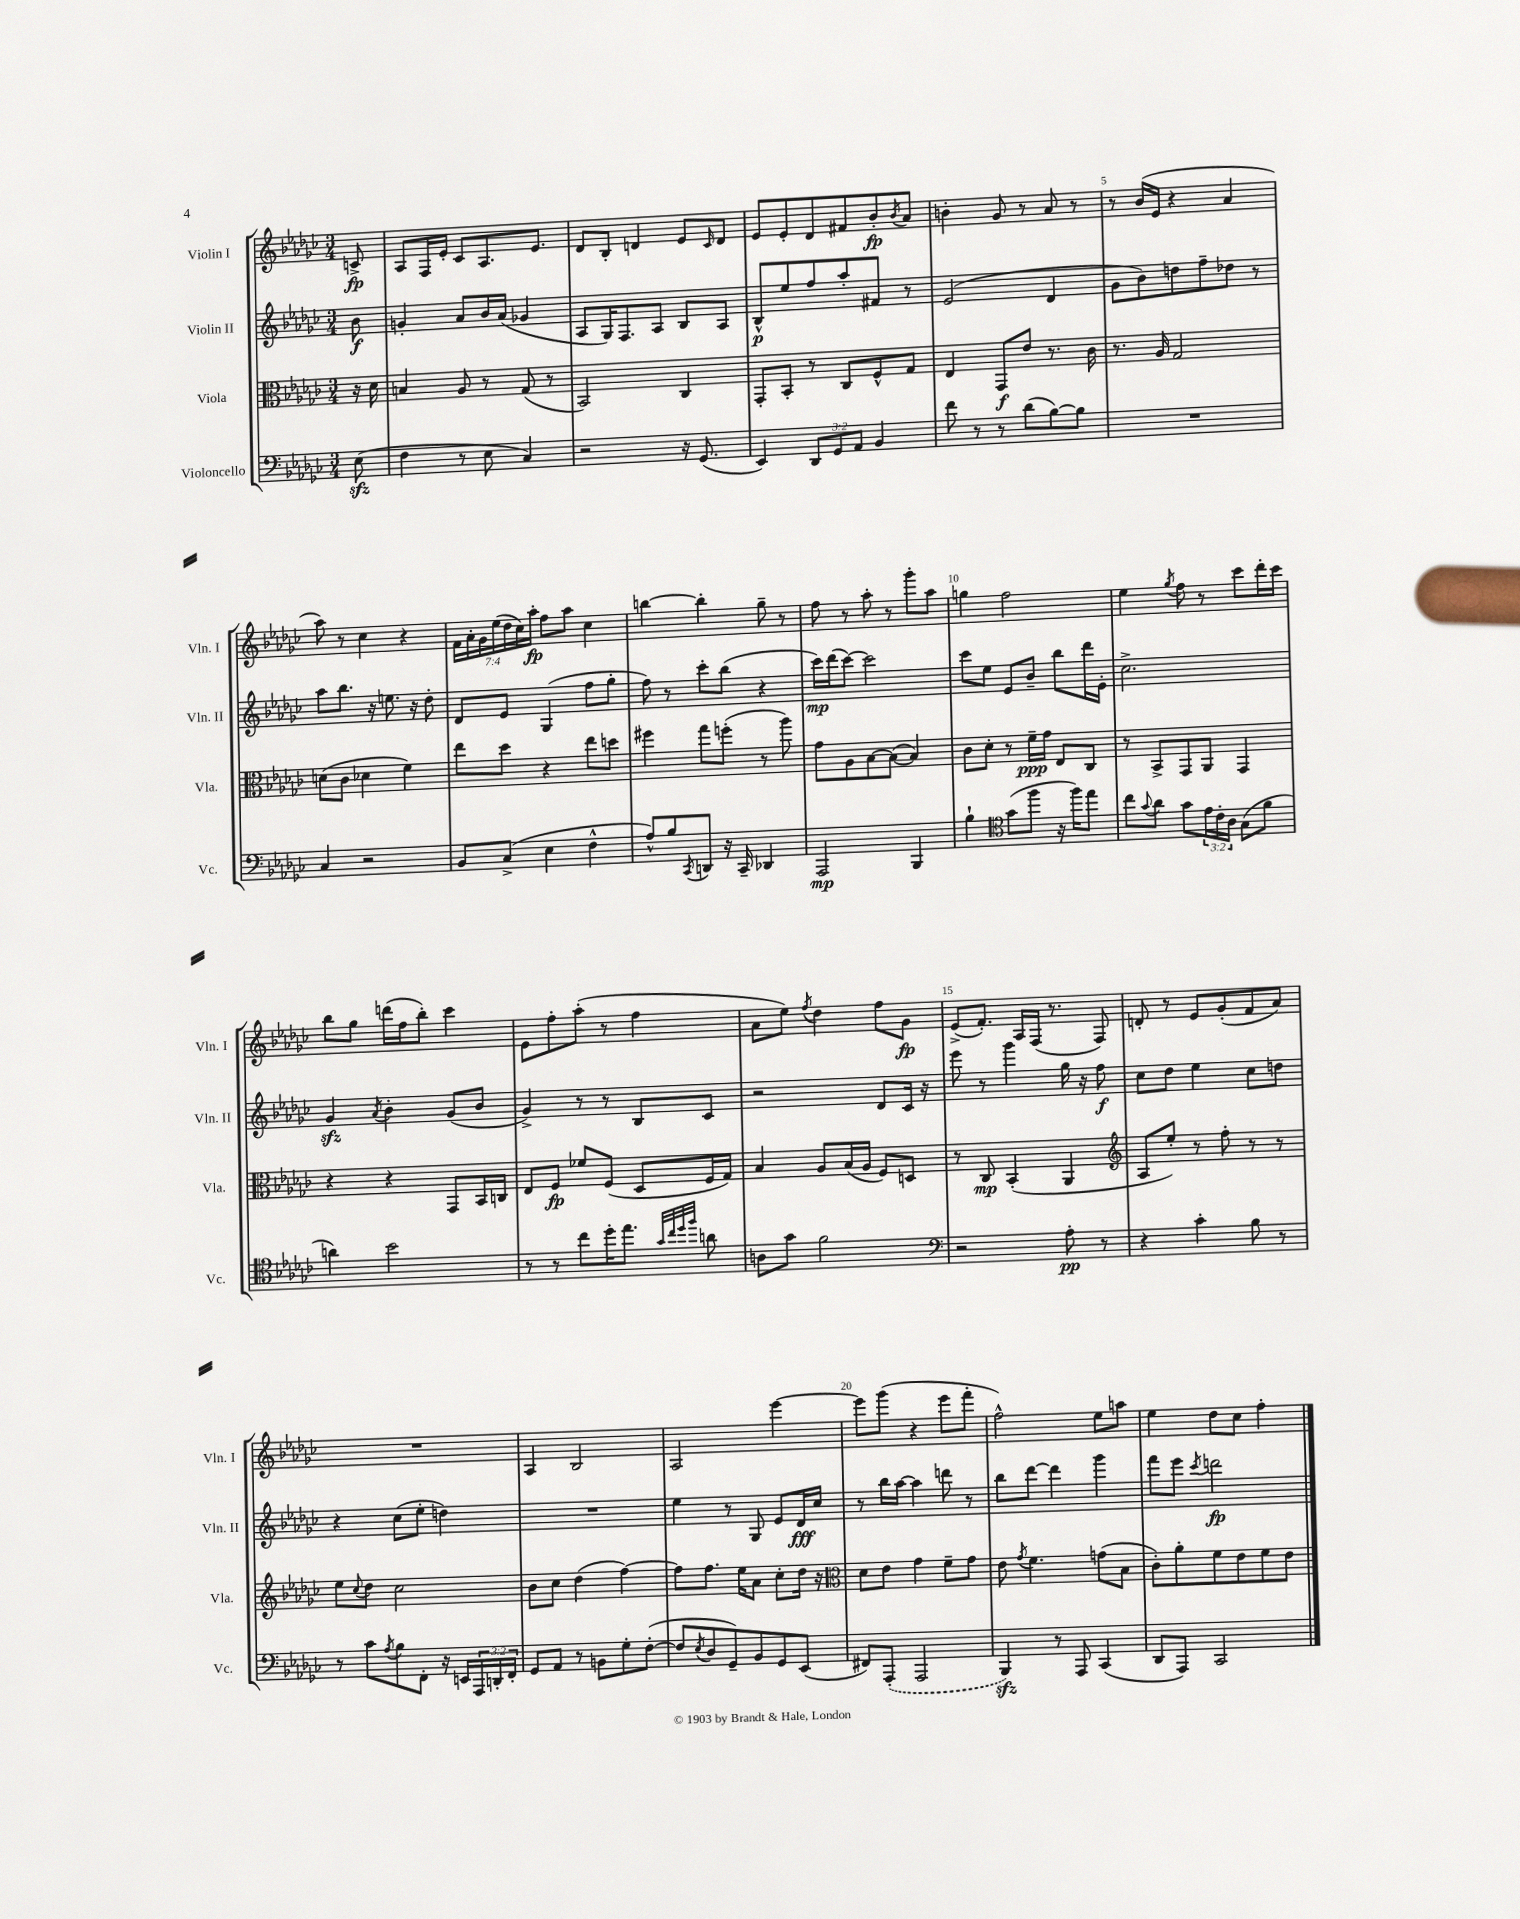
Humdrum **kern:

**kern	**kern	**kern	**kern
*staff4	*staff3	*staff2	*staff1
*clefF4	*clefC3	*clefG2	*clefG2
*k[b-e-a-d-g-c-]	*k[b-e-a-d-g-c-]	*k[b-e-a-d-g-c-]	*k[b-e-a-d-g-c-]
*M3/4	*M3/4	*M3/4	*M3/4
(8E-\	16r	8b-\	8c^/
.	16d-\	.	.
=	=	=	=
4F\	4B/	4g'/	8A-/L
.	.	.	16F/L
.	.	.	16e-'/JJ
8r	8A-/	8a-/L	8c-/L
8E-\	8r	16b-/L	8.A-/
.	.	(16a-/JJ	.
4C-/)	(8G-/	4g-/	.
.	.	.	8.e-/J
.	8r	.	.
=	=	=	=
2r	2BB-/)	8A-/L	8d-/L
.	.	16G-/K)	8B-'/J
.	.	8.F/	.
.	.	.	4d/
.	.	8A-/J	.
16r	4C-/	8B-/L	8e-/L
(8.GG-/	.	.	.
.	.	.	16qqc-/
.	.	8A-/J	8d/J
=	=	=	=
4EE-/)	8GG-'/L	8B-^^/L	8e-/L
.	8BB-'/J	8ee-/	8e-'/
12DD-/L	8r	8ff/	8d-/
12GG-/	.	.	.
.	8C-/L	8aa-'/	8f#/
12AA-/J	.	.	.
4BB-/	8F^^/	8f#/J	8b-'/
.	.	.	8qb-/
.	8G-/J	8r	8a-/J
=	=	=	=
8f\	4E-/	(2e-/	4b'\
8r	.	.	.
8r	8GG-/L	.	8g-/
(8d-\L	8e-/J	.	8r
[8B-\)	8.r	4d-/	8a-/
8B-\]J	.	.	8r
.	16c-\	.	.
=	=	=	=
2.r	8.r	8g-\L	8r
.	.	8b-\)	(16b-/LL
.	16A-/	.	16e-/JJ
.	2G-/	8dd\	4r
.	.	8ff~\	.
.	.	8dd-\J	4a-/
.	.	8r	.
=	=	=	=
4C-/	(8d\L	8aa-\L	8aa-\)
.	8c-\J	8.bb-\J	8r
2r	4d-\	.	4cc-\
.	.	16r	.
.	.	8.ee\	.
.	4f\)	.	4r
.	.	16r	.
.	.	8dd-'\	.
=	=	=	=
8BB-/L	8ee-\L	8d-/L	28f\LL
.	.	.	28a-'\
.	.	.	28g-\
.	.	.	(28ee-\
(8C-^/J	8dd-\J	8e-/J	.
.	.	.	28dd-\
.	.	.	28cc-\)
.	.	.	28aa-'\JJ
4E-\	4r	(4G-/	8ff\L
.	.	.	8aa-\J
4F^^\	8ee-\L	8ff\L	4cc-\
.	8dd\J	8gg-'\J	.
=	=	=	=
8A-^^/L)	4ff#\	8ff\)	[4bb\
8B-/	.	8r	.
8qCC-/	.	.	.
8DD/J	8gg-\L	8ccc-'\L	4bb'\]
16r	(8ff'\J	(8bb-\J	.
16CC-~/	.	.	.
4DD-/	8r	4r	8gg-~\
.	8aa-\)	.	8r
=	=	=	=
2AAA-/	8g-\L	16ccc-\LL)	8ff\
.	.	(16ddd-\J	.
.	8A-\	[8ccc-\J)	8r
.	[8B-\	2ccc-\]	8aa-'\
.	(8B-\_J	.	8r
4BBB-/	4B-/])	.	8ggg-'\L
.	.	.	8aa-\J
=	=	=	=
4B-`\	8c-\L	8ccc-\L	4gg\
.	8d-'\J	8ee-\J	.
*clefC4	*	*	*
(8g-\L	8r	8e-/L	2ff\
8ff\J	16f~\LL	8b-~/J	.
.	16g-\JJ	.	.
16r	8E-/L	8bb-\L	.
16ff\LK)	.	.	.
8ee-\J	8C-/J	16ddd-\L	.
.	.	16e-'\JJ	.
=	=	=	=
8cc-\L	8r	2.cc-^\	4ee-\
8qqg-/	.	.	.
8a-\J	8BB-^/L	.	.
.	.	.	8qgg-/
8g-\L	8GG-/	.	8ff\
24e-\L	8AA-/J	.	8r
24c-'\	.	.	.
24A-\JJ	.	.	.
(8G-\L	4GG-/	.	8ccc-\L
8f\J	.	.	16ddd-'\L
.	.	.	16ccc-\JJ
=	=	=	=
4a\)	4r	4g-/	8bb-\L
.	.	.	8gg-\J
.	.	8qa-/	.
2b-\	4r	4b-'\	(16ddd\LL
.	.	.	16ff\J
.	.	.	8bb-'\J)
.	8GG-/L	(8g-/L	4ccc-\
.	16BB-/L	8b-/J	.
.	16C/JJ	.	.
=	=	=	=
8r	8E-/L	4g-^/)	8e-\L
8r	8F/J	.	8ff'\
8cc-\L	8f-/L	8r	(8aa-'\J
16dd-'\K	(8F/J	8r	8r
8.ee-\J	.	.	.
.	8D-/L	8B-/L	4ff\
32qqg-/LLL	.	.	.
32qqcc-/	.	.	.
32qqdd-/	.	.	.
32qqff/JJJ	.	.	.
8a\	16F/L	8c-/J	.
.	16G-/JJ)	.	.
=	=	=	=
8A\L	4B-/	2r	8a-\L
8g-\J	.	.	8ee-\J)
.	.	.	8qff/
2f\	8A-/L	.	4dd-\
.	(16B-/L	.	.
.	16A-/JJ	.	.
.	8F/L)	8d-/L	8ff\L
.	8D/J	16c-/Jk	8g-\J
.	.	16r	.
=	=	=	=
*clefF4	*	*	*
2r	8r	8eee-\	(8e-^/L
.	8C-/	8r	8.f'/J)
.	(4BB-'/	4ggg-\	.
.	.	.	16A-/LL
.	.	.	(16F/JJ
.	.	.	8.r
8A-'\	4AA-/	16gg-\	.
.	.	16r	.
8r	.	8ff\	8F/)
=	=	=	=
*	*clefG2	*	*
4r	8A-/L	8cc-\L	8d'/
.	8ee-'/J)	8dd-\J	8r
4c-'\	8r	4ee-\	8e-/L
.	8ff'\	.	(8g-'/
8B-\	8r	8cc-\L	8f/
8r	8r	8dd\J	8a-/J)
=	=	=	=
8r	8ee-\L	4r	2.r
.	8qqcc-/	.	.
8c-\L	8dd-\J	.	.
8qA-/	.	.	.
8B-\	2cc-\	(8cc-\L	.
8FF'\J	.	8ee-'\J	.
16r	.	4dd\)	.
16EE/LL	.	.	.
24AAA-/	.	.	.
24DD'/	.	.	.
24FF'/JJ	.	.	.
=	=	=	=
8GG-/L	8b-\L	2.r	4A-/
8AA-/J	8cc-\J	.	.
8r	(4dd-\	.	2B-/
8BB\L	.	.	.
8G-'\	[4ff\)	.	.
([8F'\J	.	.	.
=	=	=	=
8F/]L	8ff\]L	4ee-\	2A-/
8qE-/	.	.	.
8D-/	8.ff\J	.	.
8GG-~/)	.	8r	.
.	16ee-\LK	.	.
8BB-/	8a-\J	8G-/	.
8GG-/	8cc-'\L	8e-/L	[4eee-\
(8EE-/J	16dd-\Jk	16d-/L	.
.	16r	16cc-/JJ	.
=	=	=	=
*	*clefC3	*	*
8FF#/L)	8d-\L	8r	8eee-\]L
(8AAA-'/J	8e-\J	16bb-\LL	(8ggg-\J
.	.	[16aa-\JJ	.
2AAA-/	4g-\	4aa-\]	4r
.	8f~\L	8ddd\	8eee-\L
.	8g-\J	8r	8fff'\J
=	=	=	=
4BBB-/)	8e-\	8bb-\L	2ff^^\)
.	8qg-/	.	.
.	4.f\	[8ddd-\J	.
8r	.	4ddd-\]	.
8AAA-/	.	.	.
(4CC-/	(8g\L	4ggg-\	8ee-\L
.	8B-\J	.	8aa\J
=	=	=	=
8DD-/L	8c-'\L)	8fff\L	4ee-\
8AAA-/J)	8a-'\	8eee-\J	.
.	.	8qccc-/	.
2CC-/	8f\	2ddd\	8dd-\L
.	8e-\	.	8cc-\J
.	8f\	.	4ff'\
.	8e-\J	.	.
==	==	==	==
*-	*-	*-	*-
